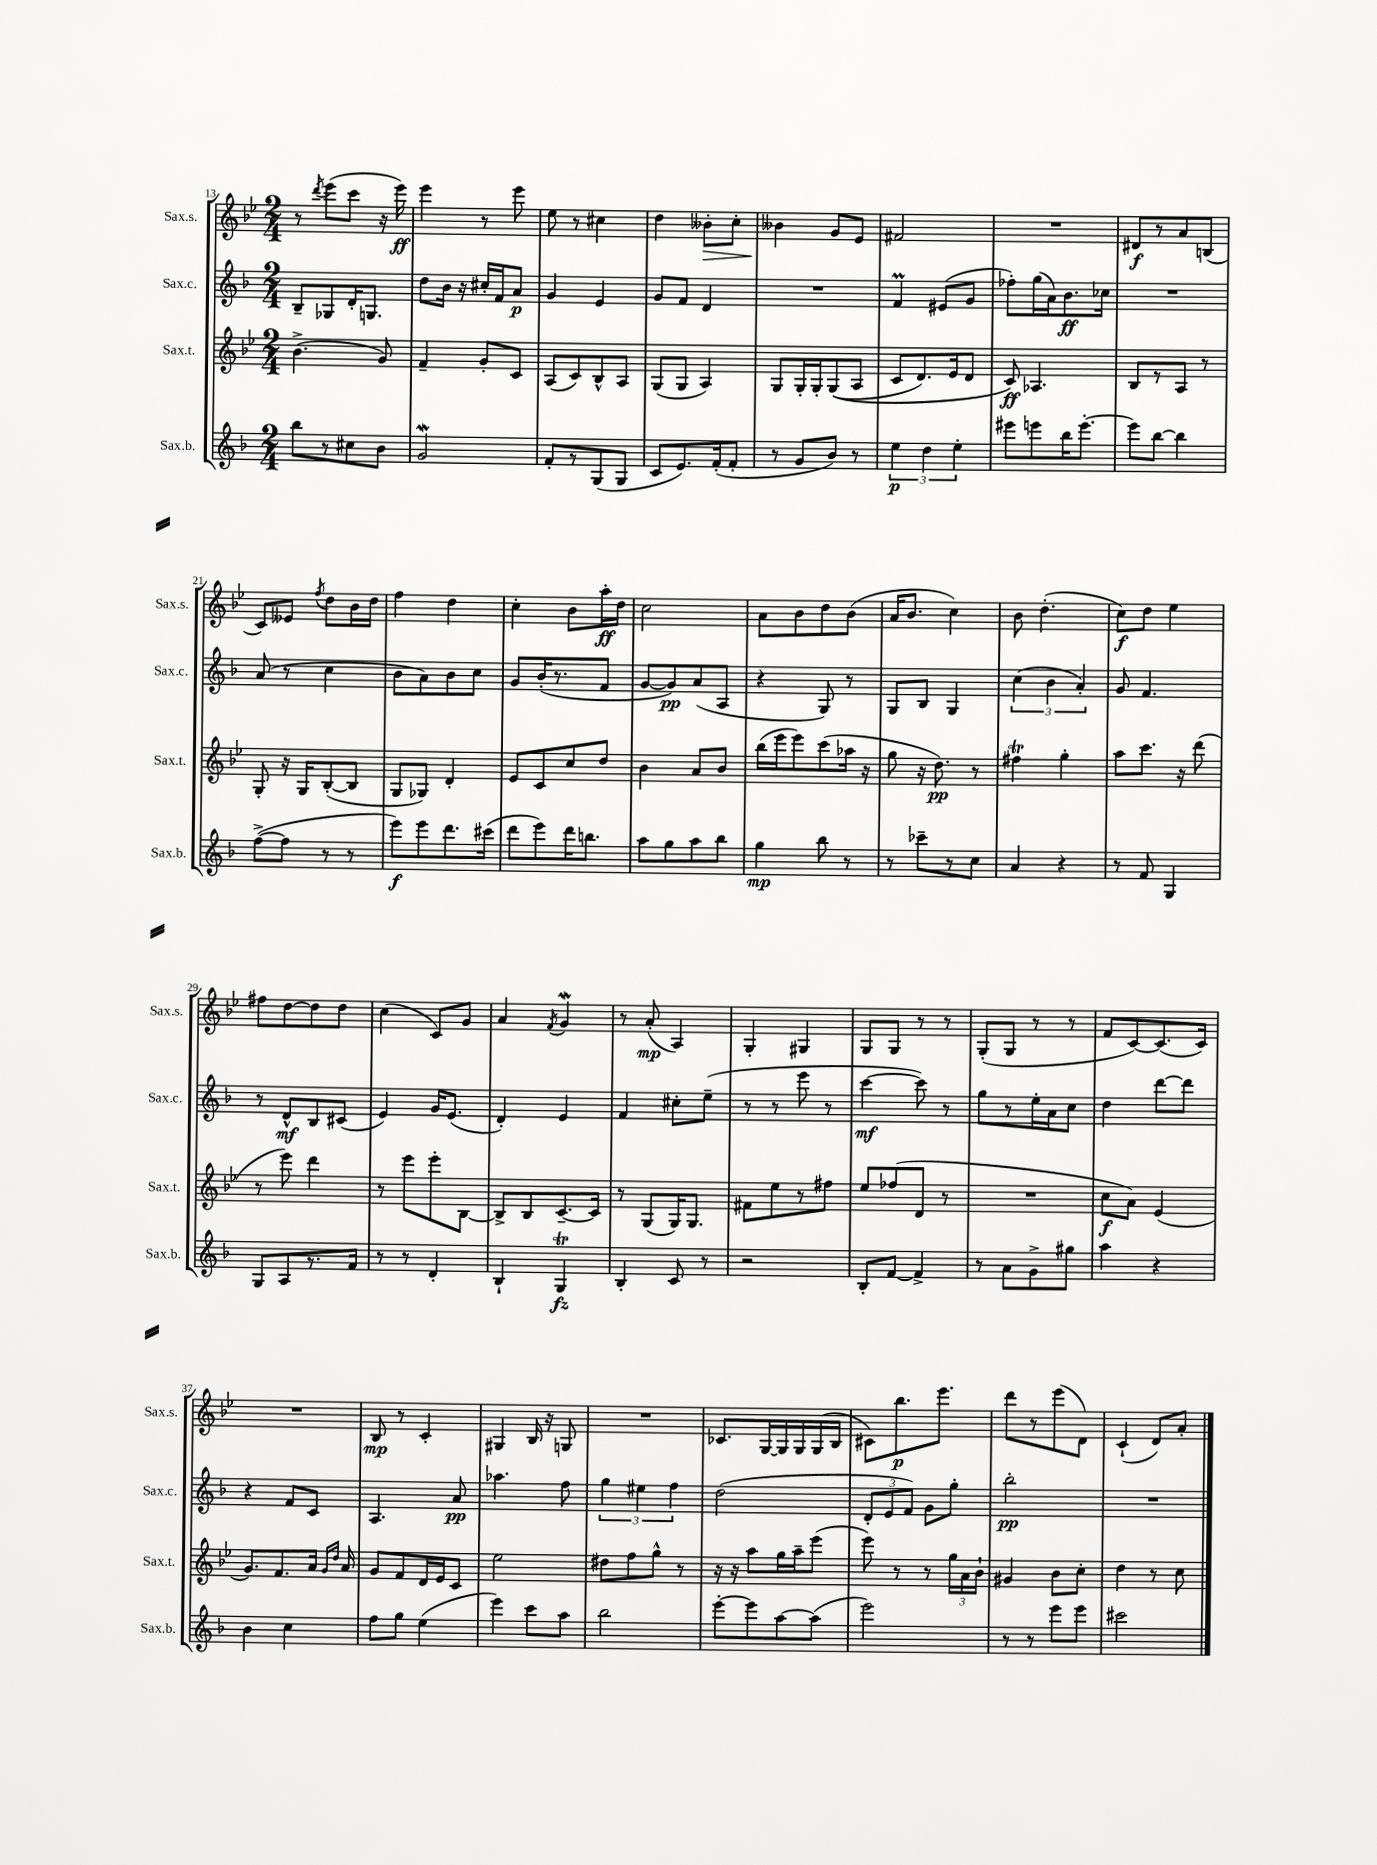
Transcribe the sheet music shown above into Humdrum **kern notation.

**kern	**dynam	**kern	**dynam	**kern	**dynam	**kern	**dynam
*part4	*part4	*part3	*part3	*part2	*part2	*part1	*part1
*staff4	*staff4	*staff3	*staff3	*staff2	*staff2	*staff1	*staff1
*I"Sax.b.	*	*I"Sax.t.	*	*I"Sax.c.	*	*I"Sax.s.	*
*I'Sax.b.	*	*I'Sax.t.	*	*I'Sax.c.	*	*I'Sax.s.	*
*clefG2	*	*clefG2	*	*clefG2	*	*clefG2	*
*k[b-]	*	*k[b-e-]	*	*k[b-]	*	*k[b-e-]	*
*M2/4	*	*M2/4	*	*M2/4	*	*M2/4	*
=13	=13	=13	=13	=13	=13	=13	=13
8bb-\L	.	(4.b-^\	.	8B-~/L	.	8r	.
.	.	.	.	.	.	8qddd/	.
8r	.	.	.	8G-X/	.	(8eee-\L	.
8cc#X\	.	.	.	16d'/K	.	8ccc\J	.
.	.	.	.	8.Gn/J	.	.	.
8b-\J	.	8g/)	.	.	.	16r	.
.	.	.	.	.	.	16eee-\)	ff
=14	=14	=14	=14	=14	=14	=14	=14
2gW/	.	4f~/	.	8dd\L	.	4eee-\	.
.	.	.	.	16b-\Jk	.	.	.
.	.	.	.	16r	.	.	.
.	.	8g'/L	.	16cc#X'/LL	.	8r	.
.	.	.	.	16f/J	.	.	.
.	.	8c/J	.	8a/J	p	8eee-\	.
=15	=15	=15	=15	=15	=15	=15	=15
8f'/L	.	(8A/L	.	4g/	.	8ee-\	.
8r	.	8c/)	.	.	.	8r	.
(8G/	.	8B-^^/	.	4e/	.	4cc#X\	.
8G/J	.	8A/J	.	.	.	.	.
=16	=16	=16	=16	=16	=16	=16	=16
8c/L	.	(8G/L	.	8g/L	.	4dd\	.
8.e/)	.	8G/J	.	8f/J	.	.	.
!	!	!	!	!	!	!	!LO:HP:b
.	.	4A/)	.	4d/	.	8b--X'\L	>
(16f'/k	.	.	.	.	.	.	.
8f'/J	.	.	.	.	.	8cc'\J	.
=17	=17	=17	=17	=17	=17	=17	=17
8r	.	8G/L	.	2r	.	4b--X\	.
8g/L	.	16G'/L	.	.	.	.	.
.	.	16G'/J	.	.	.	.	.
8b-/J)	.	((8G/	.	.	.	8g/L	]
8r	.	8A/J	.	.	.	8e-/J	.
=18	=18	=18	=18	=18	=18	=18	=18
6ee\	p	8c/L	.	4fM/	.	2f#X/	.
.	.	8.d/)	.	.	.	.	.
6dd\	.	.	.	.	.	.	.
.	.	.	.	(8e#X/L	.	.	.
.	.	16e-/k	.	.	.	.	.
6ee'\	.	.	.	.	.	.	.
.	.	8d/J	.	8g/J	.	.	.
=19	=19	=19	=19	=19	=19	=19	=19
8eee#X\L	.	8c/)	ff	8ff-X'\L)	.	2r	.
8eeen\	.	4.A-X/	.	(16gg\L	.	.	.
.	.	.	.	16a\J)	.	.	.
16bb-\K	.	.	.	8.b-\	ff	.	.
[8.eee'\J	.	.	.	.	.	.	.
.	.	.	.	16cc-X\Jk	.	.	.
=20	=20	=20	=20	=20	=20	=20	=20
8eee\L]	.	8B-/L	.	2r	.	8d#X/L	f
[8bb-\J	.	8r	.	.	.	8r	.
4bb-\]	.	8A/J	.	.	.	8a/	.
.	.	8r	.	.	.	(8Bn/J	.
!!LO:LB:g=z
=21	=21	=21	=21	=21	=21	=21	=21
([8ff^\L	.	8G'/	.	(8a/	.	8c/L)	.
8ff\J]	.	16r	.	8r	.	8e--X/J	.
.	.	16G/KL	.	.	.	.	.
.	.	.	.	.	.	8qff/	.
8r	.	([8B-'/	.	4cc\	.	8dd\L	.
8r	.	8B-/J]	.	.	.	16b-\L	.
.	.	.	.	.	.	16dd\JJ	.
=22	=22	=22	=22	=22	=22	=22	=22
8eee\L)	f	8G/L	.	8b-\L	.	4ff\	.
8eee\	.	8G-X/J)	.	8a\)	.	.	.
8.ddd\	.	4d'/	.	8b-\	.	4dd\	.
.	.	.	.	8cc\J	.	.	.
(16ccc#X\Jk	.	.	.	.	.	.	.
=23	=23	=23	=23	=23	=23	=23	=23
8ddd\L	.	8e-/L	.	8g/L	.	4cc'\	.
8eee\)	.	8c/	.	(16b-'/K	.	.	.
.	.	.	.	8.r	.	.	.
16ddd\K	.	8cc/	.	.	.	8b-\L	.
8.bbn\J	.	.	.	.	.	.	.
.	.	8dd/J	.	8f/J	.	16aa'\L	ff
.	.	.	.	.	.	16dd\JJ	.
=24	=24	=24	=24	=24	=24	=24	=24
8aa\L	.	4b-\	.	[8g/L	.	2cc\	.
8gg\	.	.	.	8g/])	pp	.	.
8aa\	.	8a/L	.	(8a/	.	.	.
8bb-\J	.	8b-/J	.	8A/J	.	.	.
=25	=25	=25	=25	=25	=25	=25	=25
4gg\	mp	(16bb-\LL	.	4r	.	8a\L	.
.	.	16eee-\J	.	.	.	.	.
.	.	8eee-\)	.	.	.	8b-\	.
8bb-\	.	(8ccc\	.	8G/)	.	8dd\	.
8r	.	16aa-X\Jk	.	8r	.	(8b-\J	.
.	.	16r	.	.	.	.	.
=26	=26	=26	=26	=26	=26	=26	=26
8r	.	8gg\	.	8G/L	.	16a/KL	.
.	.	.	.	.	.	8.b-/J	.
8ccc-X~\L	.	16r	.	8B-/J	.	.	.
.	.	8.dd\)	pp	.	.	.	.
8r	.	.	.	4G/	.	4cc\)	.
8cc\J	.	8r	.	.	.	.	.
=27	=27	=27	=27	=27	=27	=27	=27
4a/	.	4ff#Xt\	.	(6cc\	.	8b-\	.
.	.	.	.	.	.	(4.dd'\	.
.	.	.	.	6b-\	.	.	.
4r	.	4gg'\	.	.	.	.	.
.	.	.	.	6a'/)	.	.	.
=28	=28	=28	=28	=28	=28	=28	=28
8r	.	8aa\L	.	8g/	.	8cc\L)	f
8f/	.	8.ccc\J	.	4.f/	.	8dd\J	.
4G/	.	.	.	.	.	4ee-\	.
.	.	16r	.	.	.	.	.
.	.	(8ddd\	.	.	.	.	.
!!LO:LB:g=z
=29	=29	=29	=29	=29	=29	=29	=29
8G/L	.	8r	.	8r	.	8ff#X\L	.
8A/	.	8eee-\)	.	8d^^/L	mf	[8dd\	.
8.r	.	4ddd\	.	8B-/	.	8dd\]	.
.	.	.	.	(8c#X/J	.	8dd\J	.
16f/Jk	.	.	.	.	.	.	.
=30	=30	=30	=30	=30	=30	=30	=30
8r	.	8r	.	4e/)	.	(4cc\	.
8r	.	8eee-\L	.	.	.	.	.
4d'/	.	8eee-'\	.	16g/KL	.	8c/L)	.
.	.	.	.	(8.e/J	.	.	.
.	.	[8B-\J	.	.	.	8g/J	.
=31	=31	=31	=31	=31	=31	=31	=31
4B-`/	.	8B-^/L]	.	4d'/)	.	4a/	.
.	.	8B-/	.	.	.	.	.
.	.	.	.	.	.	8qf/	.
4GT/	fz	[8.c~/	.	4e/	.	4gW/	.
.	.	16c/Jk]	.	.	.	.	.
=32	=32	=32	=32	=32	=32	=32	=32
4B-'/	.	8r	.	4f/	.	8r	.
.	.	(8G/L	.	.	.	(8a'/	mp
8c/	.	16G/K)	.	8cc#X'\L	.	4A/)	.
.	.	8.G/J	.	.	.	.	.
8r	.	.	.	(8ee~\J	.	.	.
=33	=33	=33	=33	=33	=33	=33	=33
2r	.	8f#X\L	.	8r	.	4G'/	.
.	.	8ee-\	.	8r	.	.	.
.	.	8r	.	8eee\	.	4G#X/	.
.	.	8ff#X\J	.	8r	.	.	.
=34	=34	=34	=34	=34	=34	=34	=34
8B-'/L	.	8ee-/L	.	[4ccc\	mf	8G/L	.
[8f/J	.	(8ff-X/	.	.	.	8G/J	.
4f^/]	.	8d/J	.	8ccc\])	.	8r	.
.	.	8r	.	8r	.	8r	.
=35	=35	=35	=35	=35	=35	=35	=35
8r	.	2r	.	8gg\L	.	(8G'/L	.
8a\L	.	.	.	8r	.	8G/J	.
8g^\	.	.	.	16ee'\L	.	8r	.
.	.	.	.	16a\J	.	.	.
8gg#X\J	.	.	.	8cc\J	.	8r	.
=36	=36	=36	=36	=36	=36	=36	=36
4aa\	.	8cc\L	f	4dd\	.	8f/L	.
.	.	8a\J)	.	.	.	[8c/)	.
4r	.	(4e-/	.	[8ddd\L	.	(8.c/]	.
.	.	.	.	8ddd\J]	.	.	.
.	.	.	.	.	.	16c/Jk)	.
!!LO:LB:g=z
=37	=37	=37	=37	=37	=37	=37	=37
4b-\	.	8.g/L)	.	4r	.	2r	.
.	.	8.f/	.	.	.	.	.
4cc\	.	.	.	8f/L	.	.	.
.	.	16a/Jk	.	8c/J	.	.	.
.	.	16qqg/LL	.	.	.	.	.
.	.	16qqdd/JJ	.	.	.	.	.
.	.	16a/	.	.	.	.	.
=38	=38	=38	=38	=38	=38	=38	=38
8ff\L	.	8g/L	.	4.A/	.	8B-/	mp
8gg\J	.	8f/	.	.	.	8r	.
(4ee\	.	16d/L	.	.	.	4c'/	.
.	.	16e-/J	.	.	.	.	.
.	.	8c/J	.	8a/	pp	.	.
=39	=39	=39	=39	=39	=39	=39	=39
4eee\)	.	2ee-\	.	4.aa-X\	.	4G#X/	.
8ccc\L	.	.	.	.	.	16B-/	.
.	.	.	.	.	.	16r	.
8aa\J	.	.	.	8ff\	.	8Gn/	.
=40	=40	=40	=40	=40	=40	=40	=40
2bb-\	.	8dd#X\L	.	6gg\	.	2r	.
.	.	8ff\	.	.	.	.	.
.	.	.	.	6ee#X\	.	.	.
.	.	8gg^^\J	.	.	.	.	.
.	.	.	.	6ff\	.	.	.
.	.	8r	.	.	.	.	.
=41	=41	=41	=41	=41	=41	=41	=41
[8eee'\L	.	16r	.	(2dd\	.	8.c-X/L	.
.	.	16r	.	.	.	.	.
8eee\]	.	8aa\L	.	.	.	.	.
.	.	.	.	.	.	[16G/L	.
[8aa\	.	16gg\L	.	.	.	16G/]	.
.	.	16aa~\J	.	.	.	16G/	.
(8aa\J]	.	(8eee-\J	.	.	.	(16G/	.
.	.	.	.	.	.	16B-/JJ	.
=42	=42	=42	=42	=42	=42	=42	=42
2eee\)	.	8eee-\)	.	12d'/L	.	8c#X\L)	.
.	.	.	.	12e/	.	.	.
.	.	8r	.	.	.	8.bb-\	p
.	.	.	.	12f/J)	.	.	.
.	.	8r	.	8g\L	.	.	.
.	.	.	.	.	.	8.eee-\J	.
.	.	24gg\LL	.	8gg'\J	.	.	.
.	.	24a\	.	.	.	.	.
.	.	24b-`\JJ	.	.	.	.	.
=43	=43	=43	=43	=43	=43	=43	=43
8r	.	4g#X/	.	2bb-'\	pp	8ddd\L	.
8r	.	.	.	.	.	8r	.
8eee\L	.	8b-\L	.	.	.	(8eee-\	.
8eee\J	.	8cc'\J	.	.	.	8d\J)	.
=44	=44	=44	=44	=44	=44	=44	=44
2ccc#X\	.	4dd\	.	2r	.	(4c`/	.
.	.	8r	.	.	.	8d/L)	.
.	.	8cc\	.	.	.	8a'/J	.
==	==	==	==	==	==	==	==
*-	*-	*-	*-	*-	*-	*-	*-
